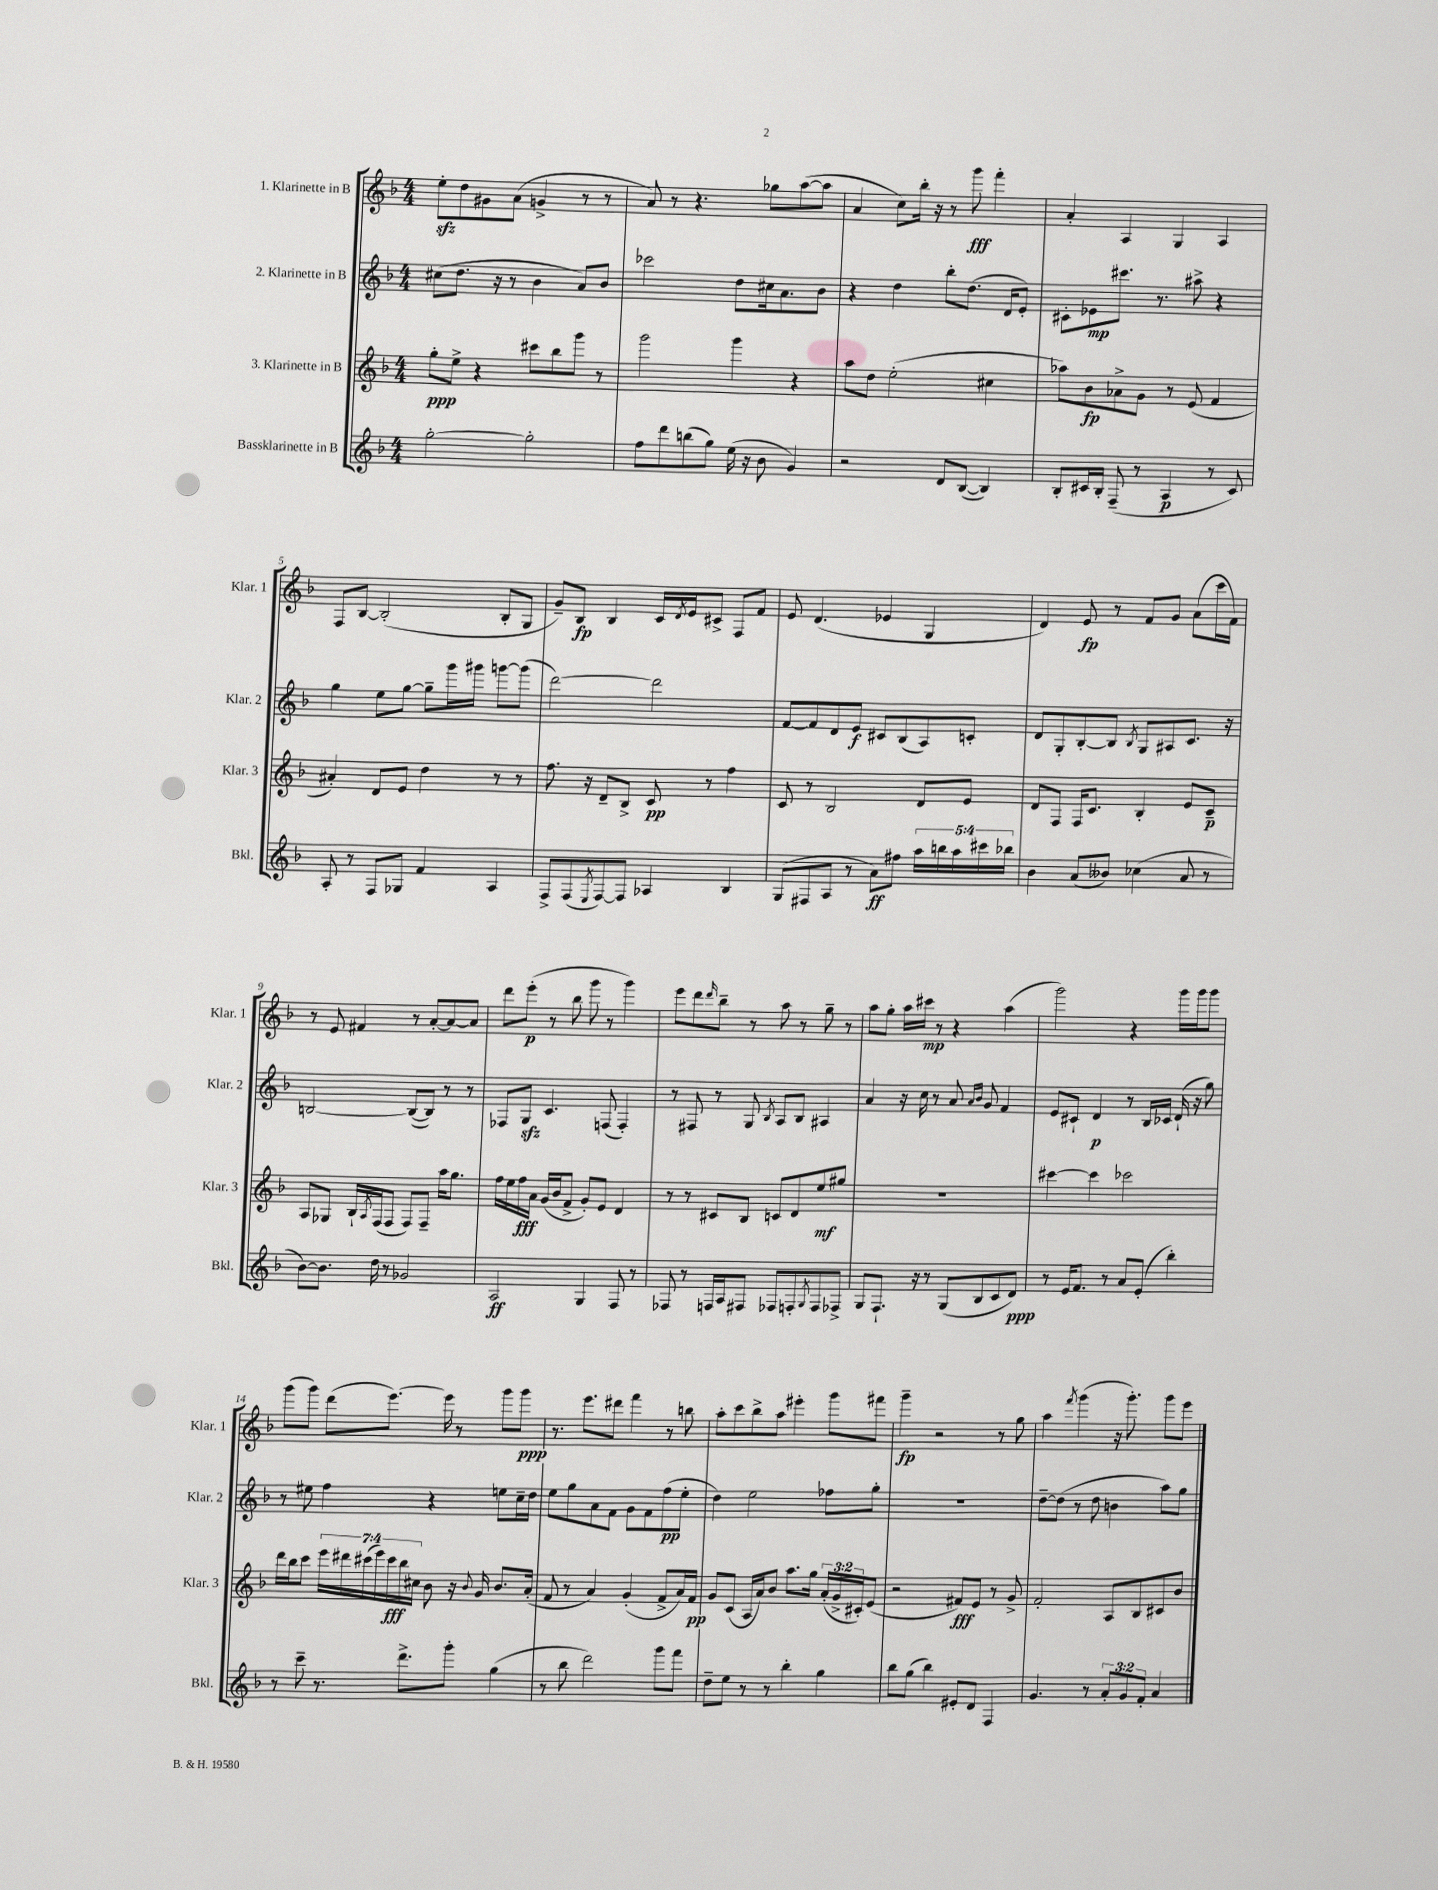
<<
\new StaffGroup <<
\new Staff = "s0" \with { instrumentName = "1. Klarinette in B" shortInstrumentName = "Klar. 1" } {
    \clef treble \key f \major \numericTimeSignature \time 4/4
    e''8-.\sfz d''8 gis'8 a'8( g'4-> r8 r8 |
    a'8) r8 r4. ges''8 a''8~( a''8 |
    a'4 c''8) bes''16-. r16 r8 g'''8\fff f'''4-. |
    a'4-. a4 g4 a4 |
    f8 bes8~ bes2-.( bes8-. g8 |
    g'8--) bes8\fp bes4 c'16 \acciaccatura { d'8 } e'16 cis'8-> f8 f'8 |
    e'8 d'4.( ees'4 g4 |
    d'4) e'8\fp r8 f'8 g'8 a'8( c'''16 f'16) |
    r8 e'8 fis'4 r8 a'8~-. a'8~ a'8 |
    d'''8 e'''8-.\p( r8 bes''8 g'''8 r8 g'''4) |
    e'''8 d'''8 \grace { d'''16 } bes''8-- r8 a''8 r8 g''8-- r8 |
    a''8 g''8-. a''16 cis'''16\mp r8 r4 a''4( |
    g'''2) r4 g'''16 g'''16 g'''8 |
    g'''8( g'''8) d'''8( e'''8.~) e'''16 r8 g'''8 g'''8\ppp |
    r8. e'''8. dis'''8 f'''4 r8 b''8 |
    a''8-. c'''8 bes''8-> a''8 eis'''4-. g'''8 fis'''8 |
    g'''4--\fp r2 r8 g''8 |
    a''4 \acciaccatura { f'''8 } g'''4( r16 g'''8.-.) g'''8 e'''8 \bar "|." |
}
\new Staff = "s1" \with { instrumentName = "2. Klarinette in B" shortInstrumentName = "Klar. 2" } {
    \clef treble \key f \major \numericTimeSignature \time 4/4
    cis''8( d''8. r16 r8 bes'4 a'8) bes'8 |
    ces'''2 d''8 cis''16 a'8. bes'8 |
    r4 d''4 bes''8-. d''8.( d'16 e'8-.) |
    cis'8-. ees'8\mp cis'''8. r8. ais''8-> r4 |
    g''4 e''8 g''8~ g''8-- g'''16 gis'''16 g'''8~ g'''8( |
    d'''2~) d'''2 |
    f'8~ f'8 d'8 e'8\f cis'8 bes8( a8) c'8-. |
    d'8 g8-. bes8~-. bes8 \acciaccatura { bes8 } g8 ais8 c'8. r16 |
    b2~ b8~( b8) r8 r8 |
    fes8 g8\sfz c'4. f8( f4-.) |
    r8 fis8 r8 g8 \acciaccatura { bes8 } a8 bes8 ais4 |
    a'4 r16 c''16 r8 a'8 \grace { a'16 bes'16 } g'8 f'4 |
    e'8 cis'8-! d'4\p r8 bes16 ces'16 d'16-!( r16 g''8) |
    r8 eis''8 f''4 r4 e''8 c''16-- d''16 |
    e''8 g''8 a'8 f'8 g'8 f'8 f''8\pp( e''8-. |
    d''4) e''2 fes''8 g''8-. |
    R1 |
    d''8~-- d''8( r8 d''8 b'4 a''8) g''8 \bar "|." |
}
\new Staff = "s2" \with { instrumentName = "3. Klarinette in B" shortInstrumentName = "Klar. 3" } {
    \clef treble \key f \major \numericTimeSignature \time 4/4 \override Staff.TupletNumber.text = #tuplet-number::calc-fraction-text
    g''8-.\ppp e''8-> r4 cis'''8 bes''8 g'''8 r8 |
    g'''2 g'''4 r4 |
    a''8 d''8 e''2-.( cis''4 |
    aes''8) bes'8\fp aes'8-> g'8 r8 e'8( f'4 |
    ais'4-.) d'8 e'8 d''4 r8 r8 |
    f''8. r16 d'8-- bes8-> c'8\pp r8 f''4 |
    c'8 r8 bes2 d'8 e'8 |
    d'8 f8 f16 c'8. bes4-. e'8 c'8--\p |
    a8 ges8 bes16-! \acciaccatura { a8 } f16( f8 f8) f8-- a''16 g''8. |
    f''16 e''16 f''16\fff a'16 g'16( bes'16 f'8-> g'8-.) e'8 d'4 |
    r8 r8 cis'8 bes8 c'8 d'8 e''8\mf gis''8 |
    R1 |
    cis'''4~ cis'''4 ces'''2 |
    d'''16 bes''16 c'''8 \tuplet 7/4 { e'''16 dis'''16 cis'''16( e'''16) cis'''16\fff bes''16 cis''16 } bes'8 r16 \appoggiatura { bes'8 } g'16 bes'8. a'16-.( |
    f'8 r8 a'4) g'4-.( f'8-> a'16) f'16\pp |
    g'8 c'8( a16 a'16) bes'8 a''8. g''16 \tuplet 3/2 { a'16-.( g'16-> cis'16-.) } e'8( |
    r2 fis'8\fff) e'8 r8 g'8-> |
    f'2-. a8 bes8 cis'8 bes'8 \bar "|." |
}
\new Staff = "s3" \with { instrumentName = "Bassklarinette in B" shortInstrumentName = "Bkl." } {
    \clef treble \key f \major \numericTimeSignature \time 4/4 \override Staff.TupletNumber.text = #tuplet-number::calc-fraction-text
    g''2~-. g''2-. |
    f''8 d'''8 b''8( g''8) e''16( r16 bes'8 g'4) |
    r2 d'8 bes8~( bes4) |
    bes8-. cis'16 bes16-. f8--( r8 a4\p r8 cis'8) |
    a8-. r8 f8 ges8 f'4 a4 |
    f8-> f8( \acciaccatura { e8 } f8~) f8 aes4 bes4 |
    g8( fis8 a8 r8 a'8\ff) fis''8 \tuplet 5/4 { a''16 b''16 a''16 cis'''16 bes''16 } |
    bes'4 a'8( beses'8) ces''4( a'8 r8 |
    bes'8~) bes'8. d''16 r8 ges'2 |
    a2\ff g4 f8 r8 |
    fes8 r8 f16 a16 fis8 fes8 f8-. \acciaccatura { g8 } f8 fes8-> |
    g8 f8.-! r16 r8 g8( bes8 c'8 d'8\ppp) |
    r8 e'16 f'8. r8 a'8 e'8-.( bes''4-.) |
    r8 c'''8-- r8. d'''8.-> g'''8-. g''4( |
    r8 bes''8 d'''2) g'''8 f'''8 |
    d''8-- e''8 r8 r8 bes''4-. g''4 |
    bes''8 g''8( bes''4) eis'8-. d'8 f4 |
    g'4. r8 \tuplet 3/2 { a'8-. g'8 f'8-. } a'4 \bar "|." |
}
>>
>>
